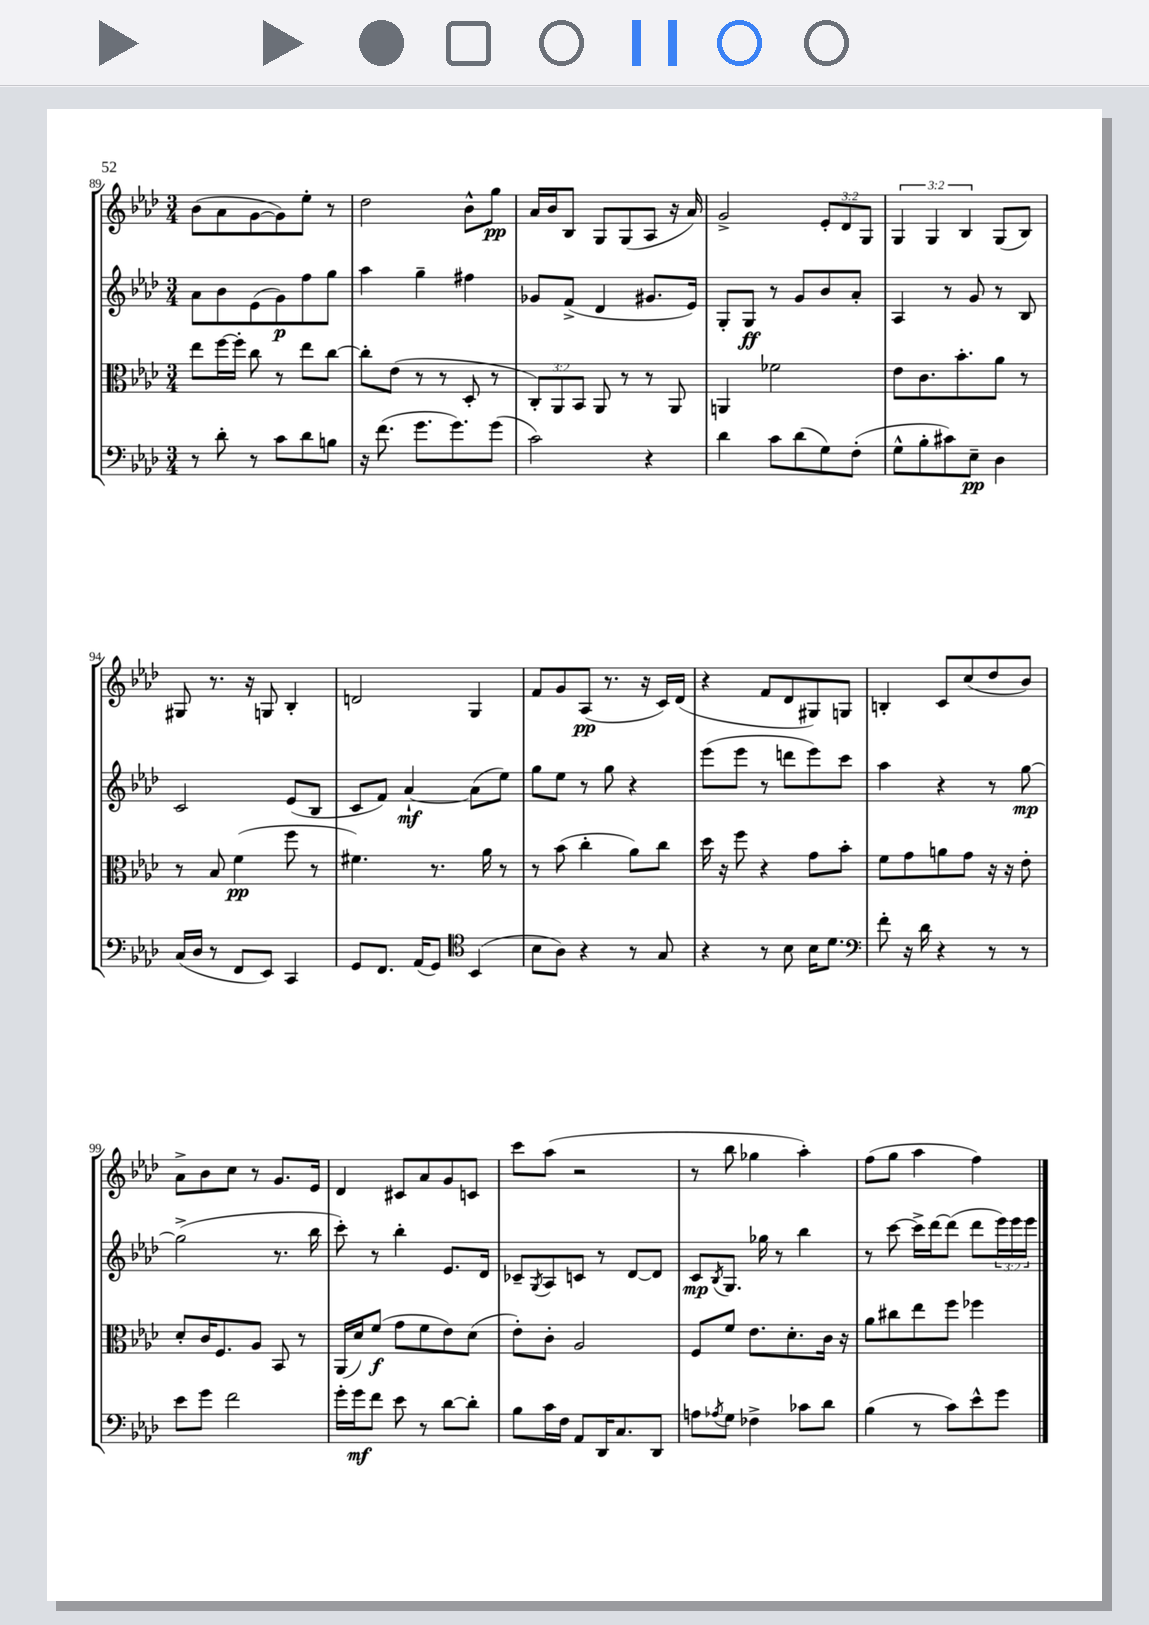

**kern	**dynam	**kern	**dynam	**kern	**dynam	**kern	**dynam
*part4	*part4	*part3	*part3	*part2	*part2	*part1	*part1
*staff4	*staff4	*staff3	*staff3	*staff2	*staff2	*staff1	*staff1
*clefF4	*	*clefC3	*	*clefG2	*	*clefG2	*
*k[b-e-a-d-]	*	*k[b-e-a-d-]	*	*k[b-e-a-d-]	*	*k[b-e-a-d-]	*
*M3/4	*	*M3/4	*	*M3/4	*	*M3/4	*
=89	=89	=89	=89	=89	=89	=89	=89
8r	.	8ee-\L	.	8a-\L	.	(8b-\L	.
8d-'\	.	[16ff\L	.	8b-\	.	8a-\	.
.	.	16ff'\JJ]	.	.	.	.	.
8r	.	8cc\	.	(8e-\	.	[8g\	.
8c\L	.	8r	.	8g\)	p	8g\])	.
8d-\	.	8ee-\L	.	8ff\	.	8ee-'\J	.
8Bn\J	.	[8cc\J	.	8gg\J	.	8r	.
=90	=90	=90	=90	=90	=90	=90	=90
16r	.	8cc'\L]	.	4aa-\	.	2dd-\	.
(8.f\	.	.	.	.	.	.	.
.	.	(8e-\J	.	.	.	.	.
8.g\L	.	8r	.	4gg~\	.	.	.
.	.	8r	.	.	.	.	.
8.g\)	.	.	.	.	.	.	.
.	.	8D-'/	.	4ff#X\	.	8b-^^\L	.
(8g\J	.	8r	.	.	.	8gg\J	pp
=91	=91	=91	=91	=91	=91	=91	=91
2c\)	.	12C'/L)	.	8g-X/L	.	16a-/LL	.
.	.	.	.	.	.	16b-/J	.
.	.	12AA-/	.	.	.	.	.
.	.	.	.	(8f^/J	.	8B-/J	.
.	.	12BB-/J	.	.	.	.	.
.	.	8AA-/	.	4d-/	.	8G/L	.
.	.	8r	.	.	.	(8G/	.
4r	.	8r	.	8.g#X/L	.	8A-/J	.
.	.	8AA-/	.	.	.	16r	.
.	.	.	.	16e-/Jk)	.	16a-/)	.
=92	=92	=92	=92	=92	=92	=92	=92
4d-\	.	4AAn/	.	8G'/L	.	2g^/	.
.	.	.	.	8G/J	ff	.	.
8c\L	.	2f-X\	.	8r	.	.	.
(8d-\	.	.	.	8g/L	.	.	.
8G\)	.	.	.	8b-/	.	12e-'/L	.
.	.	.	.	.	.	12d-/	.
(8F'\J	.	.	.	8a-'/J	.	.	.
.	.	.	.	.	.	12G/J	.
=93	=93	=93	=93	=93	=93	=93	=93
8G^^\L	.	8e-\L	.	4A-/	.	6G/	.
8B-'\	.	8.c\	.	.	.	.	.
.	.	.	.	.	.	6G/	.
8c#X\)	.	.	.	8r	.	.	.
.	.	8.b-'\	.	.	.	.	.
.	.	.	.	.	.	6B-/	.
8E-~\J	pp	.	.	8g/	.	.	.
4D-\	.	8a-\J	.	8r	.	(8G/L	.
.	.	8r	.	8B-/	.	8B-/J)	.
!!LO:LB:g=z
=94	=94	=94	=94	=94	=94	=94	=94
(16C/LL	.	8r	.	2c/	.	8G#X/	.
16D-/JJ	.	.	.	.	.	.	.
8r	.	8B-/	.	.	.	8.r	.
8FF/L	.	(4f\	pp	.	.	.	.
.	.	.	.	.	.	16r	.
8EE-/J)	.	.	.	.	.	8Gn/	.
4CC/	.	8ff\	.	(8e-/L	.	4B-'/	.
.	.	8r	.	8B-/J	.	.	.
=95	=95	=95	=95	=95	=95	=95	=95
8GG/L	.	4.f#X\)	.	8c/L	.	2dn/	.
8.FF/J	.	.	.	8f/J)	.	.	.
.	.	.	.	[4a-`/	mf	.	.
(16AA-/KL	.	.	.	.	.	.	.
8GG/J)	.	8.r	.	.	.	.	.
*clefC4	*	*	*	*	*	*	*
(4BB-/	.	.	.	(8a-\L]	.	4G/	.
.	.	16a-\	.	.	.	.	.
.	.	8r	.	8ee-\J)	.	.	.
=96	=96	=96	=96	=96	=96	=96	=96
8B-\L	.	8r	.	8gg\L	.	8f/L	.
8A-\J)	.	(8b-\	.	8ee-\J	.	8g/	.
4r	.	4cc'\	.	8r	.	(8A-/J	pp
.	.	.	.	8gg\	.	8.r	.
8r	.	8a-\L)	.	4r	.	.	.
.	.	.	.	.	.	16r	.
8G/	.	8cc\J	.	.	.	16c/LL)	.
.	.	.	.	.	.	(16d-/JJ	.
=97	=97	=97	=97	=97	=97	=97	=97
4r	.	16dd-\	.	(8eee-\L	.	4r	.
.	.	16r	.	.	.	.	.
.	.	8ff\	.	8eee-\J	.	.	.
8r	.	4r	.	8r	.	8f/L	.
8B-\	.	.	.	8dddn\L	.	8d-/	.
16B-\KL	.	8g\L	.	8eee-\)	.	8G#X/)	.
8.d-\J	.	.	.	.	.	.	.
.	.	8b-'\J	.	8ccc\J	.	8Gn/J	.
=98	=98	=98	=98	=98	=98	=98	=98
*clefF4	*	*	*	*	*	*	*
8f'\	.	8f\L	.	4aa-\	.	4Bn'/	.
16r	.	8g\	.	.	.	.	.
16d-\	.	.	.	.	.	.	.
4r	.	8an\	.	4r	.	8c/L	.
.	.	8g\J	.	.	.	(8cc/	.
8r	.	16r	.	8r	.	8dd-/	.
.	.	16r	.	.	.	.	.
8r	.	8e-'\	.	[8gg\	mp	8b-/J)	.
!!LO:LB:g=z
=99	=99	=99	=99	=99	=99	=99	=99
8e-\L	.	8d-'/L	.	(2gg^\]	.	8a-^\L	.
8g\J	.	16c/K	.	.	.	8b-\	.
.	.	8.F/	.	.	.	.	.
2f\	.	.	.	.	.	8cc\J	.
.	.	8A-/J	.	.	.	8r	.
.	.	8BB-/	.	8.r	.	8.g/L	.
.	.	8r	.	.	.	.	.
.	.	.	.	16bb-\	.	16e-/Jk	.
=100	=100	=100	=100	=100	=100	=100	=100
16g'\LL	.	(16AA-/LL	.	8ccc'\)	.	4d-/	.
16g\J	mf	16d-/J)	.	.	.	.	.
8f\J	.	(8f/J	f	8r	.	.	.
8e-\	.	8g\L	.	4bb-'\	.	8c#X/L	.
8r	.	8f\	.	.	.	8a-/	.
[8d-\L	.	8e-\)	.	8.e-/L	.	8g/	.
8d-'\J]	.	(8d-\J	.	.	.	8cn/J	.
.	.	.	.	16d-/Jk	.	.	.
=101	=101	=101	=101	=101	=101	=101	=101
8B-\L	.	8e-'\L)	.	8c-X~/L	.	8ccc\L	.
.	.	.	.	8qG/	.	.	.
16c\L	.	8c'\J	.	8A-/	.	(8aa-\J	.
16F\JJ	.	.	.	.	.	.	.
8AA-/L	.	2A-/	.	8cn/J	.	2r	.
16DD-/K	.	.	.	8r	.	.	.
8.C/	.	.	.	.	.	.	.
.	.	.	.	[8d-/L	.	.	.
8DD-/J	.	.	.	8d-/J]	.	.	.
=102	=102	=102	=102	=102	=102	=102	=102
8An\L	.	8F/L	.	8c/L	mp	8r	.
8qA-X/	.	.	.	8qB-/	.	.	.
8G\J	.	8f/J	.	8.G/J	.	8bb-\	.
4F-X^\	.	8.e-\L	.	.	.	4gg-X\	.
.	.	.	.	16gg-X\	.	.	.
.	.	.	.	8r	.	.	.
.	.	8.d-'\	.	.	.	.	.
8c-X\L	.	.	.	4bb-\	.	4aa-'\)	.
8d-\J	.	16c\Jk	.	.	.	.	.
.	.	16r	.	.	.	.	.
=103	=103	=103	=103	=103	=103	=103	=103
(4B-\	.	8a-\L	.	8r	.	(8ff\L	.
.	.	8cc#X\	.	[8ccc\	.	8gg\J	.
8r	.	8ee-\	.	16ccc^\LL]	.	4aa-\	.
.	.	.	.	[16ddd-\J	.	.	.
8c\L)	.	8ff\J	.	(8ddd-\J]	.	.	.
8e-^^\	.	4ff-X\	.	8ddd-\L	.	4ff\)	.
8g\J	.	.	.	24eee-\L)	.	.	.
.	.	.	.	24eee-\	.	.	.
.	.	.	.	24eee-\JJ	.	.	.
==	==	==	==	==	==	==	==
*-	*-	*-	*-	*-	*-	*-	*-
